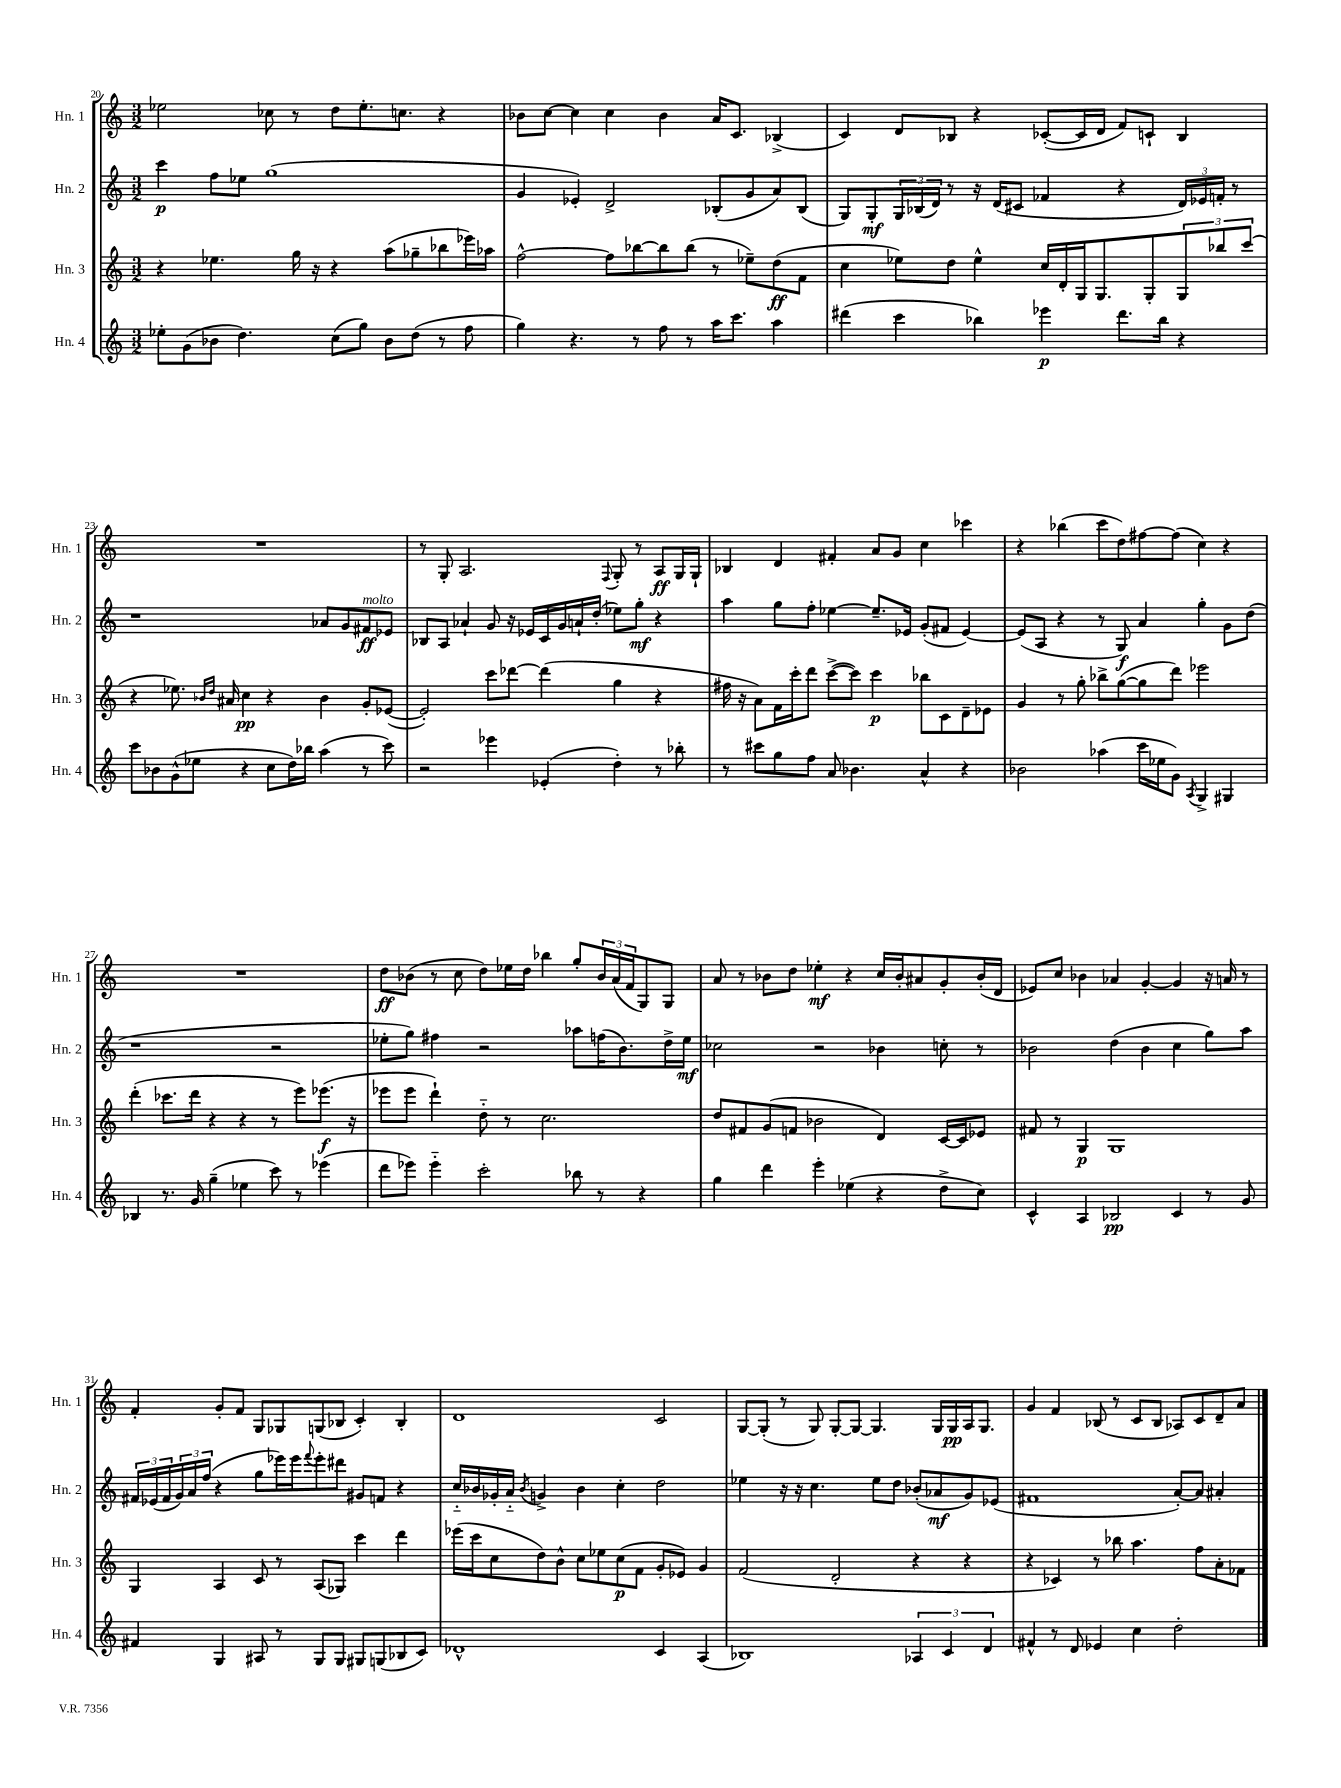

**kern	**kern	**kern	**kern
*staff4	*staff3	*staff2	*staff1
*clefG2	*clefG2	*clefG2	*clefG2
*k[]	*k[]	*k[]	*k[]
*M3/2	*M3/2	*M3/2	*M3/2
8ee-'	4r	4ccc	2ee-
(8g	.	.	.
8b-	4.ee-	8ff	.
4.dd)	.	8ee-	.
.	.	(1gg	8cc-
.	16gg	.	8r
.	16r	.	.
(8cc	4r	.	8dd
8gg)	.	.	8.ee-'
8b-	(8aa	.	.
.	.	.	8.cc
(8dd	8gg-~	.	.
8r	8bb-	.	4r
8ff	16eee-)	.	.
.	16aa-	.	.
=	=	=	=
4gg)	[2ff^^	4g	8b-
.	.	.	[8cc
4.r	.	4e-')	4cc]
.	8ff]	2d^	4cc
8r	[8bb-	.	.
8ff	8bb-]	.	4b-
8r	(8bb-	.	.
16aa	8r	(8B-'	16a
8.ccc	.	.	8.c
.	8ee-~)	8g	.
4aa	(8dd	8a)	(4B-^
.	8f	(8B-	.
=	=	=	=
(4ddd#	4cc	8G)	4c)
.	.	8G'	.
4ccc	8ee-)	24G	8d
.	.	(24B-	.
.	.	24d)	.
.	8dd	8r	8B-
4bb-)	4ee-^^	16r	4r
.	.	(16d	.
.	.	8c#	.
4eee-	16cc	4f-	([8c-'
.	16d'	.	.
.	16G	.	16c-]
.	8.G	.	16d
8.ddd#	.	4r	8f)
.	8G'	.	8c`
16bb-	.	.	.
4r	12G	24d)	4B-
.	.	24e-	.
.	12bb-	24f'	.
.	.	8r	.
.	(12ccc	.	.
=	=	=	=
8ccc	4r	1r	1.r
8b-	.	.	.
(8g^^	8.ee-)	.	.
8ee-	.	.	.
.	16qqb-	.	.
.	16qqdd	.	.
.	16a#	.	.
4r	4cc	.	.
8cc	4r	.	.
16dd)	.	.	.
16bb-	.	.	.
(4aa	4b-	8a-	.
.	.	8g	.
8r	8g'	8f#	.
8ccc)	([8e-	8e-	.
=	=	=	=
2r	2e-'])	8B-	8r
.	.	8A	8G'
.	.	4a-`	2.A
4eee-	8ccc	8g	.
.	[8ddd-	16r	.
.	.	16e-	.
(4e-'	(4ddd-]	16c	.
.	.	16g	.
.	.	16a`	.
.	.	(16dd'	.
.	.	.	8qqF
4dd')	4gg	8ee-)	8G'
.	.	8gg'	8r
8r	4r	4r	8A
8bb-'	.	.	16G
.	.	.	16G`
=	=	=	=
8r	16ff#	4aa	4B-
.	16r	.	.
8ccc#	8a)	.	.
8gg	16f	8gg	4d
.	16ccc'	.	.
8ff	8ddd	8ff'	.
8a	([8ccc^	[4ee-	4f#'
4.b-	8ccc])	.	.
.	4ccc	8.ee-~]	8a
.	.	.	8g
.	.	16e-	.
4a^^	8bb-	(8g'	4cc
.	8c	8f#	.
4r	8d~	[4e-)	4ccc-
.	8e-	.	.
=	=	=	=
2b-	4g	(8e-]	4r
.	.	8A	.
.	8r	4r	(4bb-
.	8gg'	.	.
(4aa-	8bb-^	8r	8ccc
.	([8gg	8G)	8dd)
16ccc	8gg]	4a	[8ff#
16ee-	.	.	.
8g)	8ddd)	.	(8ff#]
8qA	.	.	.
4G^	2eee-	4gg'	4cc)
4G#	.	8g	4r
.	.	(8dd	.
=	=	=	=
4B-	(4ddd'	1r	1.r
8.r	8.ccc-	.	.
16g	16ddd	.	.
(4gg~	4r	.	.
4ee-	4r	.	.
8ccc)	8r	2r	.
8r	8eee)	.	.
(4eee-	(8.eee-	.	.
.	16r	.	.
=	=	=	=
8ddd	8eee-	8ee-'	8dd
8eee-)	8eee-	8gg)	(8b-
4eee-'~	4ddd`)	4ff#	8r
.	.	.	8cc
2ccc'	8dd'~	2r	8dd)
.	8r	.	16ee-
.	.	.	16dd
.	2.cc	.	4bb-
8bb-	.	8aa-	8gg'
8r	.	(16ff	24b-
.	.	.	(24a
.	.	8.b)	.
.	.	.	24f
4r	.	.	8G)
.	.	16dd^	8G
.	.	16ee-	.
=	=	=	=
4gg	8dd	2cc-	8a
.	8f#	.	8r
4ddd	(8g	.	8b-
.	8f	.	8dd
4eee'	2b-	2r	4ee-'
(4ee-	.	.	4r
4r	4d)	4b-	16cc
.	.	.	16b-'
.	.	.	8a#
8dd^	[16c	8cc'	8g'
.	16c]	.	.
8cc)	8e-	8r	(16b-'
.	.	.	16d
=	=	=	=
4c^^	8f#	2b-	8e-)
.	8r	.	8cc
4A	4G	.	4b-
2B-	1G	(4dd	4a-
.	.	4b-	[4g'
4c	.	4cc	4g]
8r	.	8gg)	16r
.	.	.	16a
8g	.	8aa	8r
=	=	=	=
4f#	4G	24f#	4f'
.	.	(24e-	.
.	.	24f#	.
.	.	24g)	.
.	.	24a	.
.	.	(24ff	.
4G	4A	4r	8g'
.	.	.	8f
8A#	8c	8gg	8G
8r	8r	16eee-)	8G-
.	.	16eee-	.
.	.	8qqfff	.
8G	(8A	8eee-'	(8G
8G	8G-)	8ddd#	8B-
8G#	4ccc	8g#	4c')
(8G	.	8f	.
8B-	4ddd	4r	4B-'
8c)	.	.	.
=	=	=	=
1d-^^	(16eee-	16cc'~	1d
.	16ccc	16b-	.
.	8cc	16g-'	.
.	.	16a'~	.
.	.	8qb-	.
.	8dd)	4g^	.
.	8b^^	.	.
.	8cc	4b-	.
.	8ee-	.	.
.	(8cc	4cc'	.
.	8f	.	.
4c	8g'	2dd	2c
.	8e-)	.	.
(4A	4g	.	.
=	=	=	=
1B-)	(2f	4ee-	[8G
.	.	.	(8G']
.	.	16r	8r
.	.	16r	.
.	.	4.cc	8G)
.	2d'	.	[8G'
.	.	.	8G_
.	.	8ee-	4.G]
.	.	8dd	.
6A-	4r	(8b-'	.
.	.	8a-	16G
6c	.	.	.
.	.	.	16G
.	4r	8g)	16A
.	.	.	8.G
6d	.	.	.
.	.	(8e-	.
=	=	=	=
4f#^^	4r	1f#	4g
8r	4c-)	.	4f
8d	.	.	.
4e-	8r	.	(8B-
.	8bb-	.	8r
4cc	4.aa	.	8c
.	.	.	8B-
2dd'	.	[8a')	8A-)
.	8ff	8a]	8c
.	8a'	4a#'	8d~
.	8f-	.	8a
==	==	==	==
*-	*-	*-	*-
